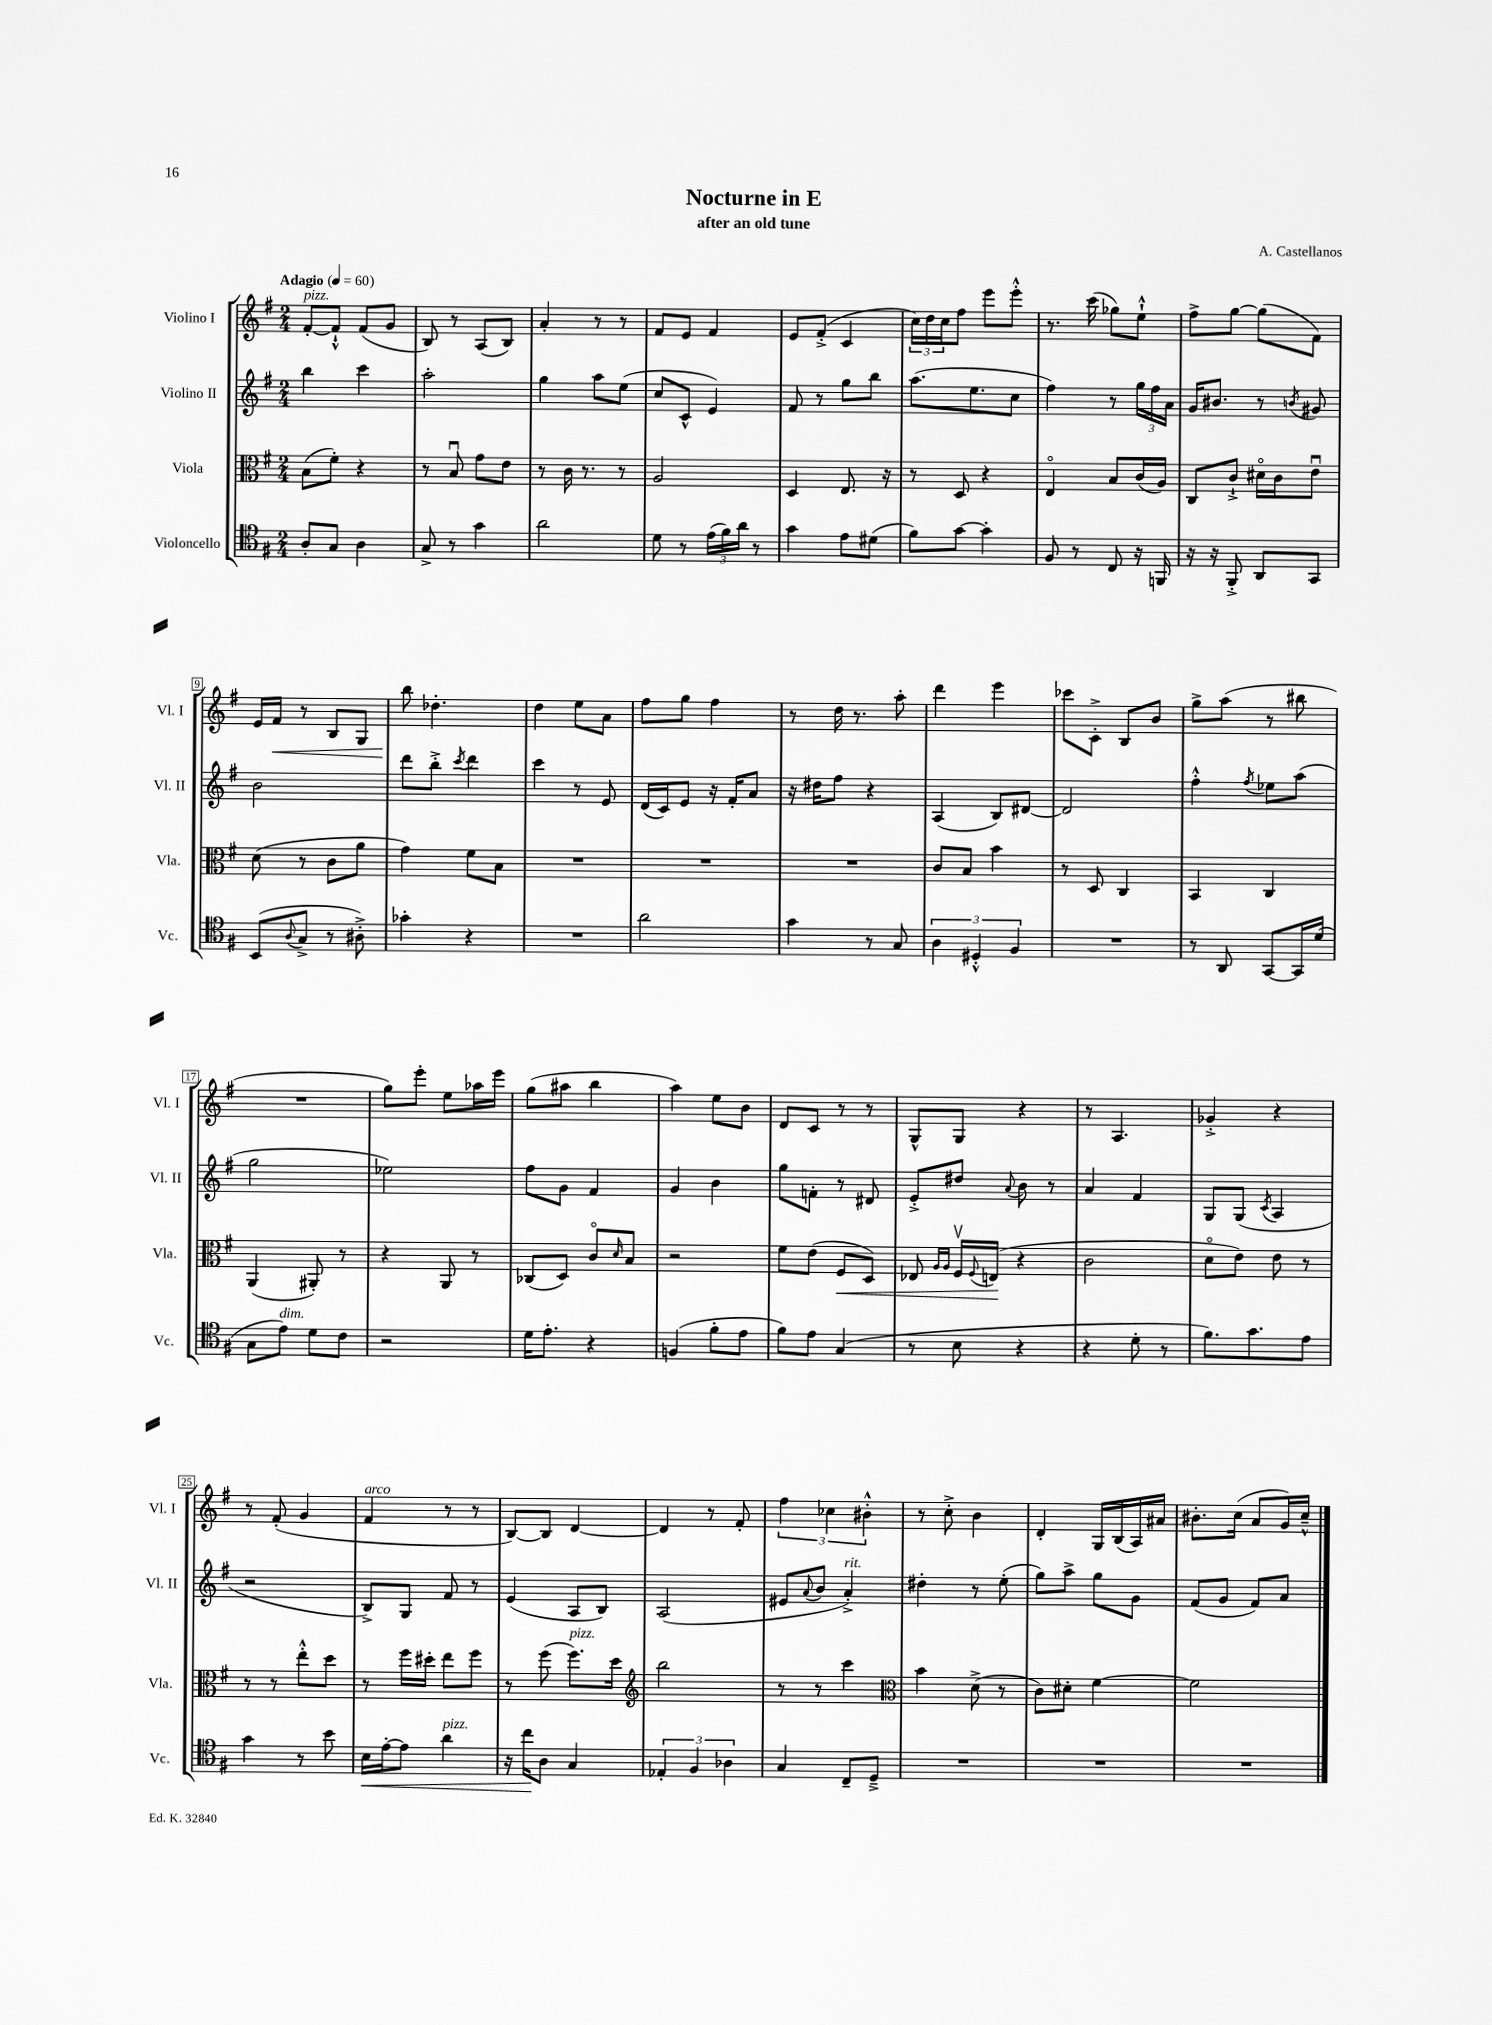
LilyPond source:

\header { title = "Nocturne in E" composer = "A. Castellanos" subtitle = "after an old tune" }
<<
\new StaffGroup <<
\new Staff = "s0" \with { instrumentName = "Violino I" shortInstrumentName = "Vl. I" } {
    \clef treble \key g \major \numericTimeSignature \time 2/4 \tempo "Adagio" 4 = 60
    fis'8~-.^\markup { \italic "pizz." } fis'8-!-^ fis'8( g'8 |
    b8) r8 a8( b8) |
    a'4-. r8 r8 |
    fis'8 e'8 fis'4 |
    e'8 fis'8-.->( c'4 |
    \tuplet 3/2 { c''16) d''16 c''16 } fis''8 e'''8 e'''8-.-^ |
    r8. c'''16( ges''8) e''8-!-^ |
    fis''8-> g''8~ g''8( fis'8) |
    e'16 fis'16\< r8 b8 g8 |
    b''8\! des''4.-. |
    d''4 e''8 a'8 |
    fis''8 g''8 fis''4 |
    r8 d''16 r8. a''8-. |
    d'''4 e'''4 |
    ces'''8 c'8-.-> b8 b'8 |
    g''8-> a''8( r8 bis''8 |
    R2 |
    g''8) e'''8-. e''8 aes''16 e'''16 |
    g''8( ais''8 b''4 |
    a''4) e''8 b'8 |
    d'8 c'8 r8 r8 |
    g8-^ g8 r4 |
    r8 a4. |
    ges'4-.-> r4 |
    r8 fis'8-.( g'4 |
    fis'4^\markup { \italic "arco" } r8 r8 |
    b8~) b8 d'4~ |
    d'4 r8 fis'8-. |
    \tuplet 3/2 { fis''4 ces''4 bis'4-.-^ } |
    r8 c''8-.-> b'4 |
    d'4-. g16 b16( a16) ais'16 |
    bis'8.-. c''16( a'8 g'16) c''16---^ \bar "|." |
}
\new Staff = "s1" \with { instrumentName = "Violino II" shortInstrumentName = "Vl. II" } {
    \clef treble \key g \major \numericTimeSignature \time 2/4
    b''4 c'''4 |
    a''2-. |
    g''4 a''8 e''8( |
    c''8 c'8-^ e'4) |
    fis'8 r8 g''8 b''8 |
    a''8.( e''8. c''8 |
    fis''4) r8 \tuplet 3/2 { g''16 fis''16 a'16 } |
    g'16 bis'8. r8 \acciaccatura { b'8 } gis'8 |
    b'2 |
    d'''8 b''8-.-> \acciaccatura { c'''8 } d'''4 |
    c'''4 r8 e'8 |
    d'16( c'16) e'8 r16 fis'16-. a'8 |
    r16 dis''16 fis''8 r4 |
    a4( b8) dis'8~ |
    dis'2 |
    fis''4-.-^ \acciaccatura { fis''8 } ees''8 a''8( |
    g''2 |
    ees''2) |
    fis''8 g'8 fis'4 |
    g'4 b'4 |
    g''8 f'8-. r8 dis'8 |
    e'8-.-> dis''8 \appoggiatura { a'8 } b'8 r8 |
    a'4 fis'4 |
    g8 g8( \acciaccatura { c'8 } a4 |
    r2 |
    b8->) g8 fis'8 r8 |
    e'4( a8 b8) |
    a2( |
    eis'8 \appoggiatura { a'8 } b'8 a'4-.->^\markup { \italic "rit." }) |
    dis''4-. r8 e''8-.( |
    g''8) a''8-> g''8 g'8 |
    fis'8( g'8 fis'8) a'8 \bar "|." |
}
\new Staff = "s2" \with { instrumentName = "Viola" shortInstrumentName = "Vla." } {
    \clef alto \key g \major \numericTimeSignature \time 2/4
    b8( fis'8-.) r4 |
    r8 b8\downbow g'8 e'8 |
    r8 c'16 r8. r8 |
    a2 |
    d4 e8. r16 |
    r8 d8 r4 |
    e4\flageolet b8 c'16( a16) |
    c8 c'8-!-> dis'16\flageolet c'16 e'8\downbow |
    d'8( r8 c'8 a'8 |
    g'4) fis'8 b8 |
    R2 |
    R2 |
    R2 |
    c'8 b8 b'4 |
    r8 d8 c4 |
    b,4 c4 |
    a,4( ais,8-.) r8 |
    r4 a,8 r8 |
    ces8( d8) c'8\flageolet \grace { d'16 } b8 |
    r2 |
    fis'8 e'8( fis8\< d8) |
    ees8 \grace { a16 a16 } fis16\upbow \appoggiatura { fis8 } e16\!( r4 |
    c'2 |
    d'8\flageolet e'8) e'8 r8 |
    r8 r8 e''8-.-^ d''8 |
    r8 fis''16 dis''16-. e''8 fis''8 |
    r8 fis''8( fis''8.^\markup { \italic "pizz." }) d''16 |
    \clef treble b''2 |
    r8 r8 c'''4 |
    \clef alto b'4 d'8->( r8 |
    c'8) dis'8-. fis'4~ |
    fis'2 \bar "|." |
}
\new Staff = "s3" \with { instrumentName = "Violoncello" shortInstrumentName = "Vc." } {
    \clef tenor \key g \major \numericTimeSignature \time 2/4
    a8-. g8 a4 |
    g8-> r8 g'4 |
    a'2 |
    d'8 r8 \tuplet 3/2 { e'16( fis'16) a'16 } r8 |
    g'4 e'8 dis'8( |
    fis'8) g'8~ g'4-. |
    fis8 r8 c8 r16 f,16 |
    r16 r16 fis,8-.-> a,8 g,8 |
    b,8( \appoggiatura { a8 } g8-> r8 ais8-.->) |
    ges'4-. r4 |
    R2 |
    a'2 |
    g'4 r8 g8 |
    \tuplet 3/2 { a4 dis4-.-^ fis4 } |
    R2 |
    r8 a,8 g,8~ g,16 d'16( |
    g8 e'8^\markup { \italic "dim." }) d'8 c'8 |
    r2 |
    d'16 e'8.-. r4 |
    f4( fis'8-. e'8 |
    fis'8) e'8 g4( |
    r8 b8 r4 |
    r4 d'8-. r8 |
    fis'8.) g'8. e'8 |
    g'4 r8 b'8 |
    b16\< e'16~-. e'8 a'4^\markup { \italic "pizz." } |
    r16 c''16\! a8 g4 |
    \tuplet 3/2 { ees4-. fis4 aes4 } |
    g4 c8-- d8---> |
    R2 |
    R2 |
    R2 \bar "|." |
}
>>
>>
\layout { \context { \Score \override BarNumber.stencil = #(make-stencil-boxer 0.1 0.3 ly:text-interface::print) } }
